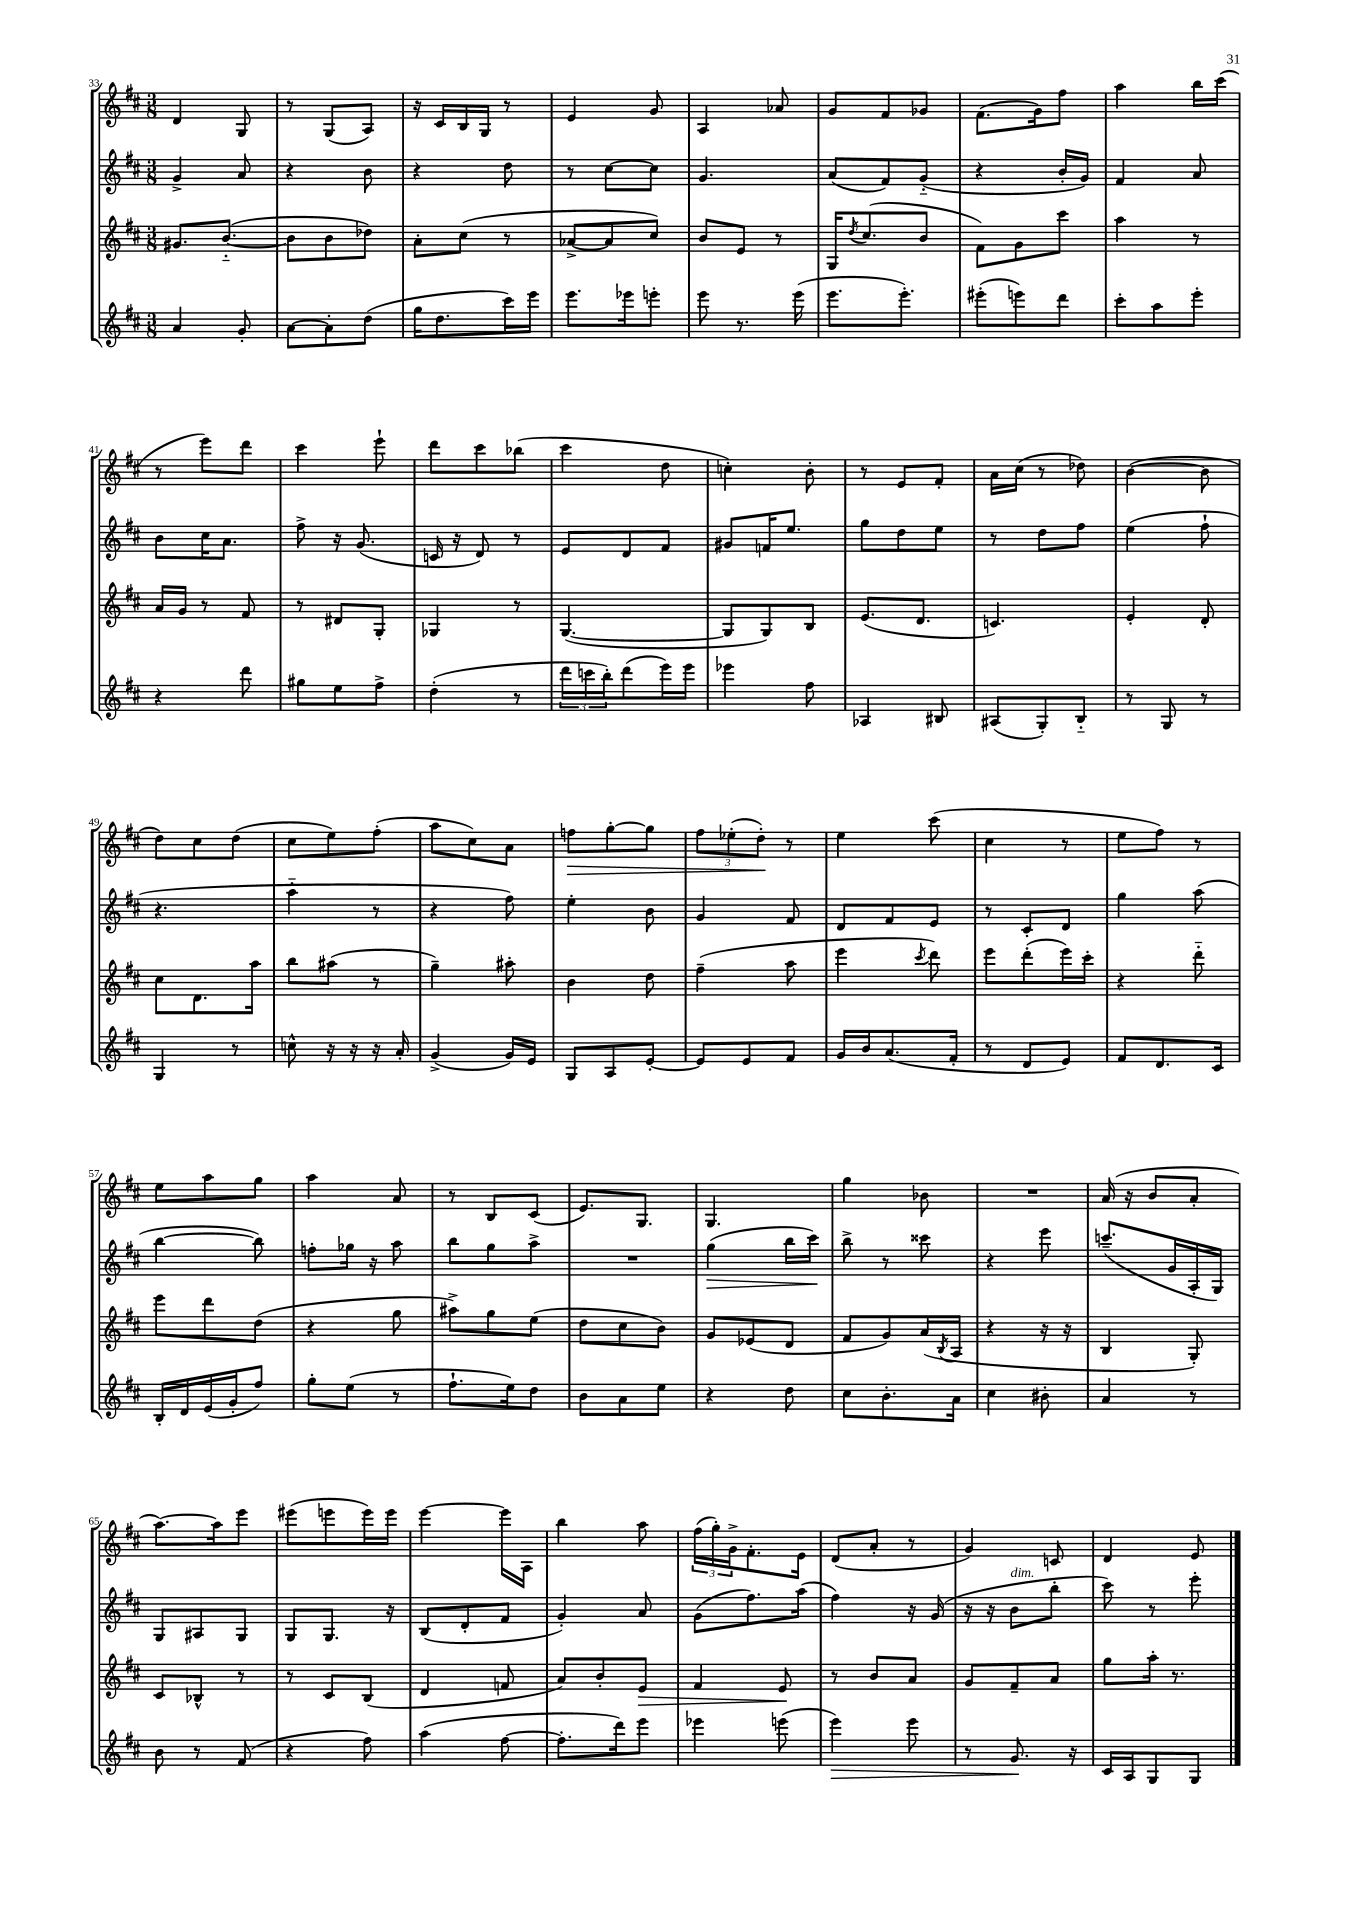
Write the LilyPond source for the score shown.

<<
\new StaffGroup <<
\new Staff = "s0" {
    \clef treble \key d \major \numericTimeSignature \time 3/8
    d'4 g8 |
    r8 g8( a8) |
    r16 cis'16 b16 g16 r8 |
    e'4 g'8 |
    a4 aes'8 |
    g'8 fis'8 ges'8 |
    fis'8.( g'16) fis''8 |
    a''4 b''16 cis'''16( |
    r8 e'''8) d'''8 |
    cis'''4 e'''8-! |
    d'''8 cis'''8 bes''8( |
    cis'''4 d''8 |
    c''4-.) b'8-. |
    r8 e'8 fis'8-. |
    a'16 cis''16( r8 des''8) |
    b'4~( b'8 |
    d''8) cis''8 d''8( |
    cis''8 e''8) fis''8-.( |
    a''8 cis''8) a'8 |
    f''8\> g''8~-. g''8 |
    \tuplet 3/2 { fis''8 ees''8-.( d''8-.\!) } r8 |
    e''4 cis'''8( |
    cis''4 r8 |
    e''8 fis''8) r8 |
    e''8 a''8 g''8 |
    a''4 a'8 |
    r8 b8 cis'8( |
    e'8.) g8. |
    g4. |
    g''4 bes'8 |
    R4. |
    a'16( r16 b'8 a'8-. |
    a''8.~) a''16 e'''8 |
    eis'''8( e'''8 e'''16) e'''16 |
    e'''4~ e'''16 a16 |
    b''4 a''8 |
    \tuplet 3/2 { fis''16( g''16-.) g'16-> } fis'8.-. e'16 |
    d'8( a'8-. r8 |
    g'4) c'8 |
    d'4 e'8 \bar "|." |
}
\new Staff = "s1" {
    \clef treble \key d \major \numericTimeSignature \time 3/8
    g'4-> a'8 |
    r4 b'8 |
    r4 d''8 |
    r8 cis''8~ cis''8 |
    g'4. |
    a'8( fis'8) g'8-_( |
    r4 b'16-. g'16) |
    fis'4 a'8 |
    b'8 cis''16 a'8. |
    fis''8-> r16 g'8.( |
    c'16 r16 d'8) r8 |
    e'8 d'8 fis'8 |
    gis'8 f'16 e''8. |
    g''8 d''8 e''8 |
    r8 d''8 fis''8 |
    e''4( fis''8-! |
    r4. |
    a''4-_ r8 |
    r4 fis''8) |
    e''4-. b'8 |
    g'4 fis'8 |
    d'8 fis'8 e'8 |
    r8 cis'8-. d'8 |
    g''4 a''8( |
    b''4~ b''8) |
    f''8-. ges''16 r16 a''8 |
    b''8 g''8 a''8-> |
    R4. |
    g''4\>( b''16 cis'''16\!) |
    b''8-> r8 cisis'''8 |
    r4 e'''8 |
    c'''8.--( g'16 a16-. g16) |
    g8 ais8 g8 |
    g8 g8. r16 |
    b8( d'8-. fis'8 |
    g'4-.) a'8 |
    g'8( fis''8.) a''16( |
    fis''4) r16 g'16( |
    r16 r16 b'8^\markup { \italic "dim." } b''8-. |
    cis'''8) r8 e'''8-. \bar "|." |
}
\new Staff = "s2" {
    \clef treble \key d \major \numericTimeSignature \time 3/8
    gis'8. b'8.~-_( |
    b'8 b'8 des''8) |
    a'8-. cis''8( r8 |
    aes'8~-> aes'8 cis''8) |
    b'8 e'8 r8 |
    g16 \acciaccatura { d''8 } cis''8.( b'8 |
    fis'8) g'8 cis'''8 |
    a''4 r8 |
    a'16 g'16 r8 fis'8 |
    r8 dis'8 g8-. |
    ges4 r8 |
    g4.~( |
    g8 g8) b8 |
    e'8.( d'8. |
    c'4.) |
    e'4-. d'8-. |
    cis''8 d'8. a''16 |
    b''8 ais''8( r8 |
    g''4--) ais''8-. |
    b'4 d''8 |
    fis''4--( a''8 |
    e'''4 \acciaccatura { cis'''8 } d'''8) |
    e'''8 d'''8-.( e'''16) cis'''16-. |
    r4 d'''8-_ |
    e'''8 d'''8 d''8( |
    r4 g''8 |
    ais''8->) g''8 e''8( |
    d''8 cis''8 b'8) |
    g'8 ees'8( d'8 |
    fis'8 g'8) a'16( \acciaccatura { b8 } a16 |
    r4 r16 r16 |
    b4 g8-.) |
    cis'8 bes8-^ r8 |
    r8 cis'8 b8( |
    d'4 f'8 |
    a'8) b'8-. e'8\> |
    fis'4 e'8\! |
    r8 b'8 a'8 |
    g'8 fis'8-- a'8 |
    g''8 a''16-. r8. \bar "|." |
}
\new Staff = "s3" {
    \clef treble \key d \major \numericTimeSignature \time 3/8
    a'4 g'8-. |
    a'8~ a'8-. d''8( |
    g''16 d''8. cis'''16) e'''16 |
    e'''8. ees'''16 e'''8-. |
    e'''8 r8. e'''16( |
    e'''8. e'''8.-.) |
    eis'''8-.( e'''8) d'''8 |
    cis'''8-. a''8 e'''8-. |
    r4 d'''8 |
    gis''8 e''8 fis''8-> |
    d''4-.( r8 |
    \tuplet 3/2 { d'''16 c'''16 b''16-.) } d'''8( e'''16) e'''16 |
    ees'''4 fis''8 |
    aes4 bis8 |
    ais8( g8-.) b8-_ |
    r8 g8 r8 |
    g4 r8 |
    c''8-^ r16 r16 r16 a'16-. |
    g'4->( g'16) e'16 |
    g8 a8 e'8~-. |
    e'8 e'8 fis'8 |
    g'16 b'16 a'8.( fis'16-. |
    r8 d'8 e'8) |
    fis'8 d'8. cis'16 |
    b16-. d'16 e'16( g'16-. fis''8) |
    g''8-. e''8( r8 |
    fis''8.-! e''16) d''8 |
    b'8 a'8 e''8 |
    r4 d''8 |
    cis''8 b'8.-. a'16 |
    cis''4 bis'8-. |
    a'4 r8 |
    b'8 r8 fis'8( |
    r4 fis''8) |
    a''4( fis''8~ |
    fis''8.-. d'''16) e'''8 |
    ees'''4 e'''8( |
    e'''4\>) e'''8 |
    r8 g'8.\! r16 |
    cis'16 a16 g8 g8 \bar "|." |
}
>>
>>
\layout { \context { \Score currentBarNumber = #33 } }
